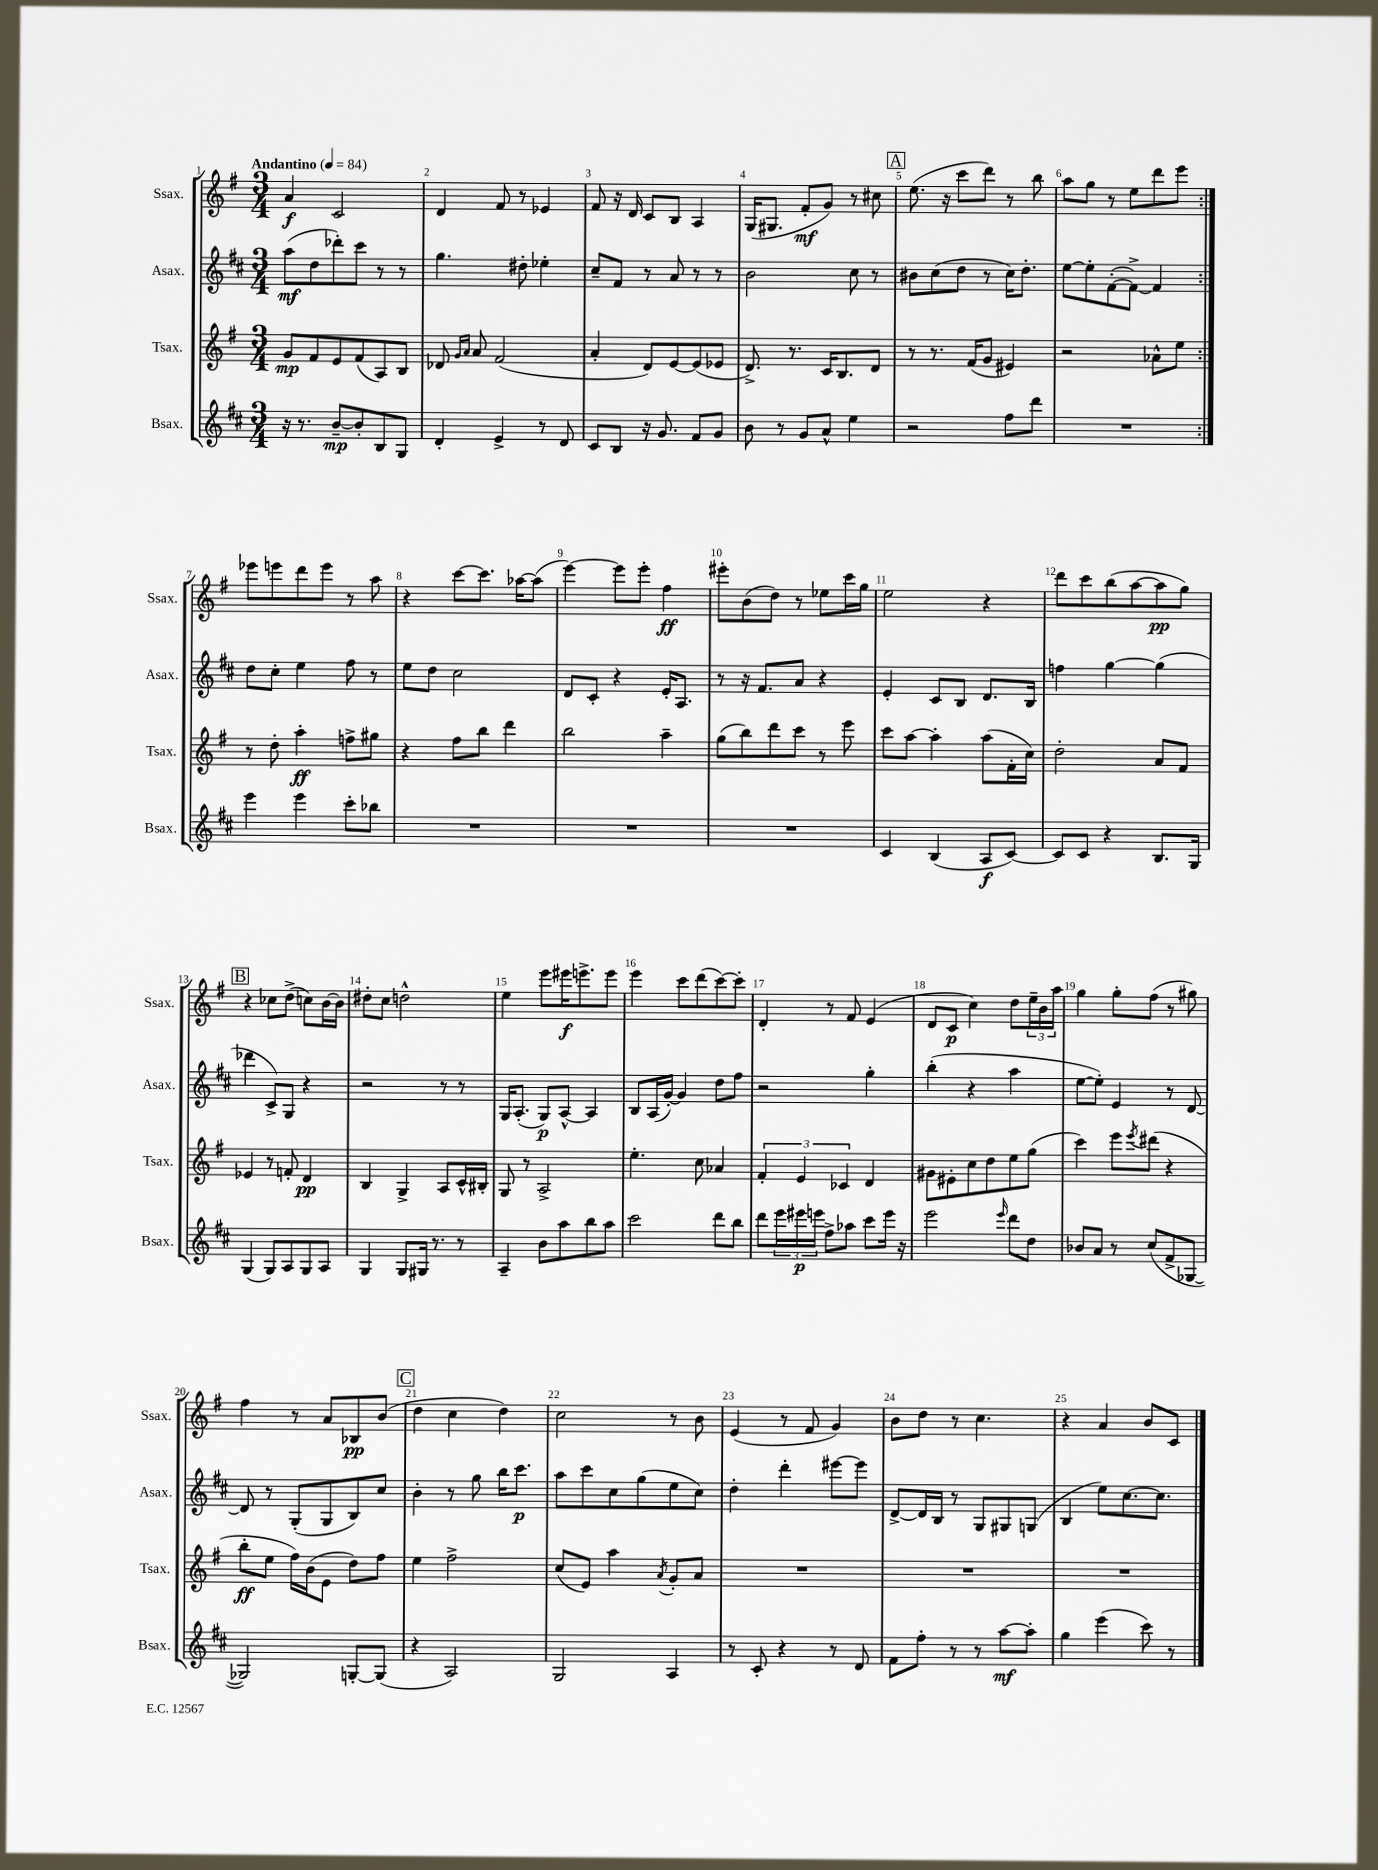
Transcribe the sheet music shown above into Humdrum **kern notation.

**kern	**dynam	**kern	**dynam	**kern	**dynam	**kern	**dynam
*part4	*part4	*part3	*part3	*part2	*part2	*part1	*part1
*staff4	*staff4	*staff3	*staff3	*staff2	*staff2	*staff1	*staff1
*I"Bsax.	*	*I"Tsax.	*	*I"Asax.	*	*I"Ssax.	*
*I'Bsax.	*	*I'Tsax.	*	*I'Asax.	*	*I'Ssax.	*
*clefG2	*	*clefG2	*	*clefG2	*	*clefG2	*
*k[f#c#]	*	*k[f#]	*	*k[f#c#]	*	*k[f#]	*
*M3/4	*	*M3/4	*	*M3/4	*	*M3/4	*
*MM84	*	*MM84	*	*MM84	*	*MM84	*
=1	=1	=1	=1	=1	=1	=1	=1
!	!	!	!	!	!	!LO:TX:a:B:t=Andantino	!
16r	.	8g/L	mp	(8aa\L	mf	4a/	f
8.r	.	.	.	.	.	.	.
.	.	8f#/	.	8dd\	.	.	.
[8b~/L	mp	8e/	.	8ddd-X'\)	.	2c/	.
8b'/]	.	(8f#/	.	8ccc#\J	.	.	.
8B/	.	8A/)	.	8r	.	.	.
8G/J	.	8B/J	.	8r	.	.	.
=2	=2	=2	=2	=2	=2	=2	=2
4d'/	.	8d-X/	.	4.gg\	.	4d/	.
.	.	16qqg/LL	.	.	.	.	.
.	.	16qqa/JJ	.	.	.	.	.
.	.	8a/	.	.	.	.	.
4e^/	.	(2f#/	.	.	.	8f#/	.
.	.	.	.	8dd#X'\	.	8r	.
8r	.	.	.	4ee-X'\	.	4e-X/	.
8d/	.	.	.	.	.	.	.
=3	=3	=3	=3	=3	=3	=3	=3
8c#/L	.	4a'/	.	8cc#~/L	.	8f#/	.
8B/J	.	.	.	8f#/J	.	16r	.
.	.	.	.	.	.	16d/	.
16r	.	8d/L)	.	8r	.	8c/L	.
8.g/	.	.	.	.	.	.	.
.	.	[8e/	.	8a/	.	8B/J	.
8f#/L	.	(8e/]	.	8r	.	4A/	.
8g/J	.	8e-X/J	.	8r	.	.	.
=4	=4	=4	=4	=4	=4	=4	=4
8b\	.	8.d^/)	.	2b\	.	(16G/KL	.
.	.	.	.	.	.	8.G#X/J	.
8r	.	.	.	.	.	.	.
.	.	8.r	.	.	.	.	.
8g/L	.	.	.	.	.	8f#'/L	mf
8a^^/J	.	16c/KL	.	.	.	8g/J)	.
.	.	8.B/	.	.	.	.	.
4ee\	.	.	.	8cc#\	.	8r	.
.	.	8d/J	.	8r	.	8cc#X\	.
!!LO:REH:place=s1:t=A
=5	=5	=5	=5	=5	=5	=5	=5
2r	.	8r	.	8b#X\L	.	(8.ee\	.
.	.	8.r	.	(8cc#\	.	.	.
.	.	.	.	.	.	16r	.
.	.	.	.	8dd\J	.	8ccc\L	.
.	.	(16f#/KL	.	.	.	.	.
.	.	8g/J	.	8r	.	8ddd\J)	.
8ff#\L	.	4e#X/)	.	16cc#\KL)	.	8r	.
.	.	.	.	8.dd'\J	.	.	.
8ddd\J	.	.	.	.	.	8bb\	.
=6	=6	=6	=6	=6	=6	=6	=6
2.r	.	2r	.	[8ee\L	.	8aa\L	.
.	.	.	.	8ee'\]	.	8gg\J	.
.	.	.	.	([8f#'\	.	8r	.
.	.	.	.	8f#^\J_)	.	8ee\L	.
.	.	8a-X^^\L	.	4f#/]	.	8ddd\	.
.	.	8ee\J	.	.	.	8eee\J	.
!!LO:LB:g=z
=7:|!	=7:|!	=7:|!	=7:|!	=7:|!	=7:|!	=7:|!	=7:|!
4eee\	.	8r	.	8dd\L	.	8eee-X\L	.
.	.	8dd'\	.	8cc#'\J	.	8eeen\	.
4eee\	.	4aa'\	ff	4ee\	.	8ddd\	.
.	.	.	.	.	.	8eee\J	.
8ccc#'\L	.	8ffn^\L	.	8ff#\	.	8r	.
8bb-X\J	.	8gg#X\J	.	8r	.	8aa\	.
=8	=8	=8	=8	=8	=8	=8	=8
2.r	.	4r	.	8ee\L	.	4r	.
.	.	.	.	8dd\J	.	.	.
.	.	8ff#\L	.	2cc#\	.	[8ccc\L	.
.	.	8bb\J	.	.	.	8.ccc\J]	.
.	.	4ddd\	.	.	.	.	.
.	.	.	.	.	.	[16aa-X\KL	.
.	.	.	.	.	.	(8aa-\J]	.
=9	=9	=9	=9	=9	=9	=9	=9
2.r	.	2bb\	.	8d/L	.	[4eee\)	.
.	.	.	.	8c#'/J	.	.	.
.	.	.	.	4r	.	8eee\L]	.
.	.	.	.	.	.	8eee'\J	.
.	.	4aa~\	.	16e'/KL	.	4ff#\	ff
.	.	.	.	8.A/J	.	.	.
=10	=10	=10	=10	=10	=10	=10	=10
2.r	.	(8gg\L	.	8r	.	8eee#X'\L	.
.	.	8bb\)	.	16r	.	(8b\	.
.	.	.	.	8.f#/L	.	.	.
.	.	8ddd\	.	.	.	8dd\J)	.
.	.	8ccc\J	.	8a/J	.	8r	.
.	.	8r	.	4r	.	8ee-X\L	.
.	.	8eee\	.	.	.	16ccc\L	.
.	.	.	.	.	.	16gg\JJ	.
=11	=11	=11	=11	=11	=11	=11	=11
4c#/	.	8ccc\L	.	4e'/	.	2ee\	.
.	.	[8aa\J	.	.	.	.	.
(4B/	.	4aa'\]	.	8c#/L	.	.	.
.	.	.	.	8B/J	.	.	.
8A/L	f	(8aa\L	.	8.d/L	.	4r	.
[8c#/J)	.	16f#'\L	.	.	.	.	.
.	.	16cc\JJ)	.	16B/Jk	.	.	.
=12	=12	=12	=12	=12	=12	=12	=12
8c#/L]	.	2dd'\	.	4ffn\	.	8ddd\L	.
8c#/J	.	.	.	.	.	8ccc\	.
4r	.	.	.	[4gg\	.	(8bb\	.
.	.	.	.	.	.	[8aa\	.
8.B/L	.	8a/L	.	(4gg\]	.	8aa\]	pp
.	.	8f#/J	.	.	.	8gg\J)	.
16G/Jk	.	.	.	.	.	.	.
!!LO:LB:g=z
!!LO:REH:place=s1:t=B
=13	=13	=13	=13	=13	=13	=13	=13
(4G/	.	4e-X/	.	4ddd-X\	.	4r	.
8G/L)	.	8r	.	8c#^/L)	.	8cc-X\L	.
8A/	.	8fn'/	.	8G/J	.	(8dd^\J	.
8G/	.	4d/	pp	4r	.	8ccn\L)	.
8A/J	.	.	.	.	.	[16b\L	.
.	.	.	.	.	.	16b\JJ]	.
=14	=14	=14	=14	=14	=14	=14	=14
4G/	.	4B/	.	2r	.	8dd#X'\L	.
.	.	.	.	.	.	8cc\J	.
8G/L	.	4G^/	.	.	.	2ddn^^\	.
16G#X/Jk	.	.	.	.	.	.	.
8.r	.	.	.	.	.	.	.
.	.	8A/L	.	8r	.	.	.
8r	.	16c^^/L	.	8r	.	.	.
.	.	16B#X'/JJ	.	.	.	.	.
=15	=15	=15	=15	=15	=15	=15	=15
4A~/	.	8G/	.	16G/KL	.	4ee\	.
.	.	.	.	(8.A'/J	.	.	.
.	.	8r	.	.	.	.	.
8b\L	.	2A^/	.	8G/L)	p	8eee\L	.
8aa\	.	.	.	[8A^^/J	.	16eee#X\K	f
.	.	.	.	.	.	8.eeen^\	.
8bb\	.	.	.	4A/]	.	.	.
8aa\J	.	.	.	.	.	8eee\J	.
=16	=16	=16	=16	=16	=16	=16	=16
2ccc#\	.	4.ee'\	.	8B/L	.	4eee\	.
.	.	.	.	(16A/L	.	.	.
.	.	.	.	[16g'/JJ)	.	.	.
.	.	.	.	4g/]	.	8ccc\L	.
.	.	8cc\	.	.	.	(8ddd\	.
8ddd\L	.	4a-X/	.	8dd\L	.	[8ccc\)	.
8bb\J	.	.	.	8ff#\J	.	8ccc'\J]	.
=17	=17	=17	=17	=17	=17	=17	=17
8ddd\L	.	6f#'/	.	2r	.	4d'/	.
24eee\L	.	.	.	.	.	.	.
24eee#X\	p	6e/	.	.	.	.	.
24eeen\JJ	.	.	.	.	.	.	.
8ff#^\L	.	.	.	.	.	8r	.
.	.	6c-X/	.	.	.	.	.
8aa-X\J	.	.	.	.	.	8f#/	.
8ccc#\L	.	4d/	.	4gg'\	.	(4e/	.
16eee\Jk	.	.	.	.	.	.	.
16r	.	.	.	.	.	.	.
=18	=18	=18	=18	=18	=18	=18	=18
2eee\	.	8g#X\L	.	(4bb'\	.	8d/L	.
.	.	8e#X'\	.	.	.	8c/J	p
.	.	8cc\	.	4r	.	4cc\)	.
.	.	8dd\	.	.	.	.	.
16qqeee/	.	.	.	.	.	.	.
8ddd\L	.	8ee\	.	4aa\	.	8dd\L	.
8dd\J	.	(8gg\J	.	.	.	24ee~\L	.
.	.	.	.	.	.	24b\	.
.	.	.	.	.	.	24aa\JJ	.
=19	=19	=19	=19	=19	=19	=19	=19
8b-X/L	.	4ccc\)	.	[8ee\L	.	4gg\	.
8a/J	.	.	.	8ee'\J])	.	.	.
8r	.	8eee\L	.	4e/	.	8gg'\L	.
.	.	8qeee/	.	.	.	.	.
(8cc#/L	.	(8ddd#X\J	.	.	.	(8ff#\J	.
8f#^/	.	4r	.	8r	.	8r	.
[8G-X/J	.	.	.	[8d/	.	8gg#X\)	.
!!LO:LB:g=z
=20	=20	=20	=20	=20	=20	=20	=20
2G-X/])	.	8bb'\L	ff	8d/]	.	4ff#\	.
.	.	8ee\J	.	8r	.	.	.
.	.	16ff#\LL)	.	(8G'/L	.	8r	.
.	.	(16b\J	.	.	.	.	.
.	.	8e\J	.	8G/	.	8a/L	.
[8Gn'/L	.	8dd\L)	.	8B/)	.	8B-X/	pp
(8G/J]	.	8ff#\J	.	8cc#/J	.	(8b/J	.
!!LO:REH:place=s1:t=C
=21	=21	=21	=21	=21	=21	=21	=21
4r	.	4ee\	.	4b'\	.	4dd\	.
2A/)	.	2ff#^\	.	8r	.	4cc\	.
.	.	.	.	8gg\	.	.	.
.	.	.	.	16bb\KL	.	4dd\)	.
.	.	.	.	8.ccc#\J	p	.	.
=22	=22	=22	=22	=22	=22	=22	=22
2G/	.	(8cc/L	.	8aa\L	.	2cc\	.
.	.	8e/J)	.	8ccc#\	.	.	.
.	.	4aa\	.	8cc#\	.	.	.
.	.	.	.	(8gg\	.	.	.
.	.	8qa/	.	.	.	.	.
4A/	.	8g'/L	.	8ee\	.	8r	.
.	.	8a/J	.	8cc#\J)	.	8b\	.
=23	=23	=23	=23	=23	=23	=23	=23
8r	.	2.r	.	4dd'\	.	(4e/	.
8c#'/	.	.	.	.	.	.	.
4r	.	.	.	4ddd'\	.	8r	.
.	.	.	.	.	.	8f#/	.
8r	.	.	.	[8eee#X\L	.	4g/)	.
8d/	.	.	.	8eee#\J]	.	.	.
=24	=24	=24	=24	=24	=24	=24	=24
8f#\L	.	2.r	.	[8d^/L	.	8b\L	.
8ff#'\J	.	.	.	16d/L]	.	8dd\J	.
.	.	.	.	16B/JJ	.	.	.
8r	.	.	.	8r	.	8r	.
8r	.	.	.	8G/L	.	4.cc\	.
[8aa\L	mf	.	.	8G#X/	.	.	.
8aa'\J]	.	.	.	(8Gn/J	.	.	.
=25	=25	=25	=25	=25	=25	=25	=25
4gg\	.	2.r	.	4B/	.	4r	.
(4eee\	.	.	.	8ee\L)	.	4a/	.
.	.	.	.	[8.cc#\	.	.	.
8ccc#\)	.	.	.	.	.	8b/L	.
.	.	.	.	8.cc#\J]	.	.	.
8r	.	.	.	.	.	8c/J	.
==	==	==	==	==	==	==	==
*-	*-	*-	*-	*-	*-	*-	*-
